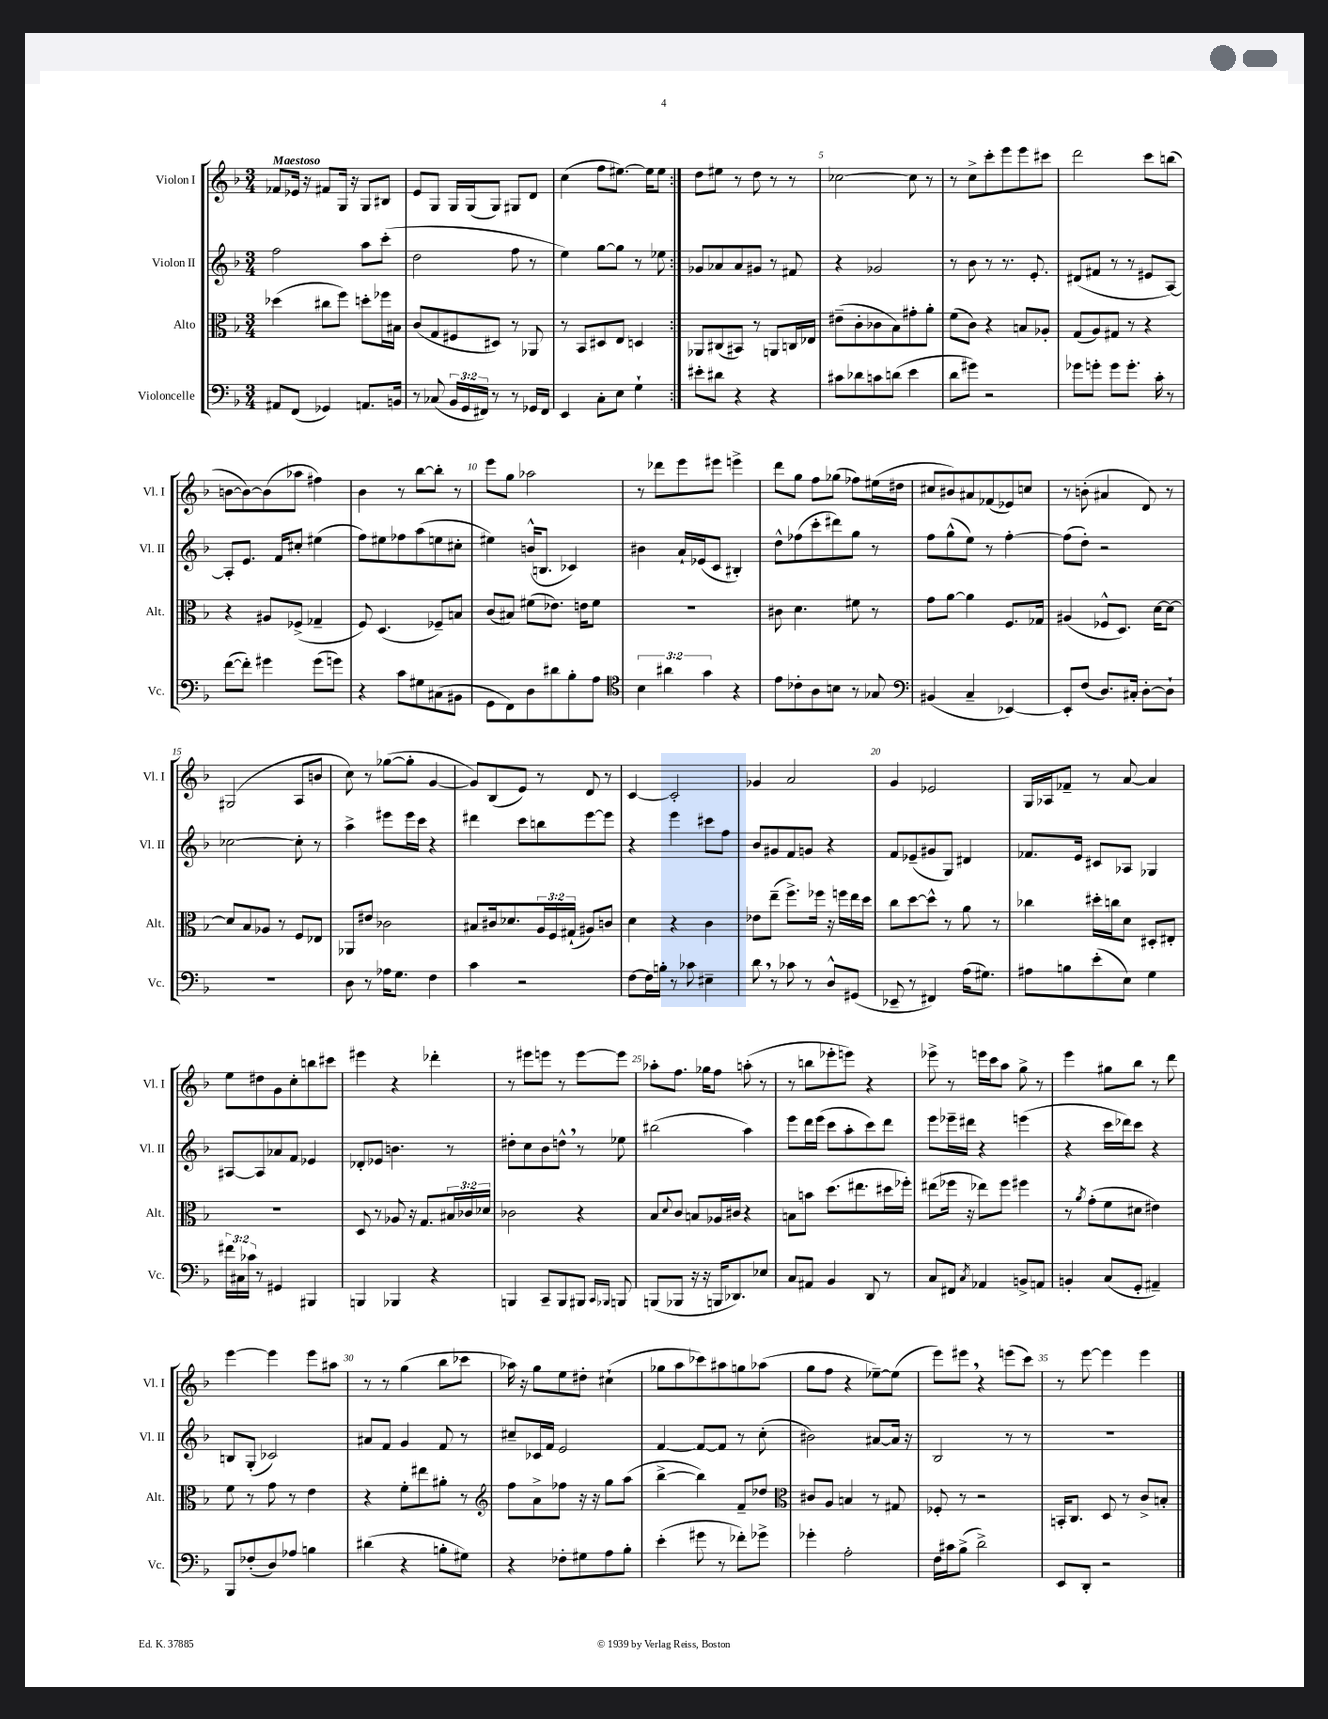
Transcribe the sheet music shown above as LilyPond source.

<<
\new StaffGroup <<
\new Staff = "s0" \with { instrumentName = "Violon I" shortInstrumentName = "Vl. I" } {
    \clef treble \key f \major \numericTimeSignature \time 3/4 \tempo "Maestoso"
    \repeat volta 2 { fes'8 ees'16 r16 fis'8 g16 r16 g8 bis8 |
    e'8 g8 g16 g16( g8) gis8 d'8 |
    c''4( f''8 eis''8.~) eis''16 eis''8 | }
    d''8 eis''8 r8 d''8 r8 r8 |
    ces''2~ ces''8 r8 |
    r8 c''8-> c'''8-. e'''8 e'''8 cis'''8 |
    d'''2 c'''8 b''8( |
    b'8~ b'8~) b'8( aes''8 fis''4) |
    bes'4 r8 bes''8~ bes''8-. r8 |
    e'''8 g''8 aes''2 |
    r8 des'''8 e'''8 eis'''8 e'''4-> |
    d'''8 g''8 f''8 ges''8( fes''8) eis''16( dis''16 |
    cis''8 bis'8) ais'8 fes'8( ees'8) c''8 |
    r8 b'8-.( ais'4 d'8) r8 |
    gis2( a8 b'8 |
    c''8) r8 ges''8~( ges''8-. g'4~ |
    g'8) bes8( e'8) r8 d'8 r8 |
    c'4~ c'2-. |
    ges'4 a'2 |
    g'4 ees'2 |
    g16 aes16 fes'8-- r8 a'8~ a'4 |
    e''8 dis''8 g'8 c''8-. b''8 cis'''8 |
    eis'''4 r4 des'''4-. |
    r8 eis'''8 e'''8 r8 e'''8~ e'''8 |
    aes''8-. f''8. ges''16 f''8 a''8-.( r8 |
    r8 b''8 ees'''8-. e'''8) r4 |
    ees'''8-> r8 e'''16 c'''16 a''8 g''8-> r8 |
    e'''4 gis''8 bes''8 r8 d'''8 |
    e'''4~ e'''4 e'''8 ais''8 |
    r8 r8 g''4( bes''8 ces'''8 |
    aes''16) r16 g''8 e''8 dis''8-. cis''4-!( |
    ges''8 a''8 ces'''8) ais''8 g''8 aes''8( |
    g''8 f''8 r4 ees''8~--) ees''8( |
    e'''8) eis'''8 \breathe r4 e'''8( c'''8) |
    r8 e'''8~ e'''4 e'''4 \bar "|." |
}
\new Staff = "s1" \with { instrumentName = "Violon II" shortInstrumentName = "Vl. II" } {
    \clef treble \key f \major \numericTimeSignature \time 3/4
    \repeat volta 2 { f''2 a''8 c'''8-.( |
    d''2 f''8 r8 |
    e''4) g''8~ g''8 r8 ees''8 | }
    ges'8 aes'8 aes'8 gis'8 r8 fis'8 |
    r4 ges'2 |
    r8 bes'8 r8 r8. e'8.-. |
    dis'8( fis'8 r8 r8 eis'8 a8~) |
    a8-. e'8. f'16 cis''8-. eis''4( |
    f''8) eis''8 fes''8 a''8( e''8 cis''8-. |
    eis''4) b'16-^( b8. ces'4) |
    bis'4 a'16-! ees'16( c'8 bis4-.) |
    d''8-^ fes''8( c'''8-. dis'''8) g''8 r8 |
    f''8 g''8-^( e''8) r8 f''4~-. |
    f''8( d''8-.) r2 |
    ces''2~ ces''8-. r8 |
    a''4-> eis'''8 eis'''16 c'''16 r4 |
    dis'''4 c'''8 b''8 e'''8~ e'''8 |
    r4 e'''4 cis'''8 f''8 |
    bes'8 gis'8 f'8 g'8 r4 |
    f'8 ees'8--( gis'8 g8) dis'4 |
    fes'8. e'16 cis'8 aes8 ges4 |
    ais8~ ais8 aes'8 f'8 ees'4 |
    des'8-. ees'8 b'4. r8 |
    dis''8-. c''8 bes'8 d''8-^ \breathe r8 ees''8 |
    bis''2( a''4) |
    e'''8 d'''16 e'''16( c'''8 a''8-. c'''8) d'''8 |
    e'''8 ees'''16-- dis'''16 r4 e'''4( |
    r4 c'''16 des'''16) c'''8 r4 |
    b8 g8-.( ces'2) |
    ais'8 f'8 g'4 f'8 r8 |
    cis''8-- ces'16 f'16 e'2 |
    f'4~ f'8~ f'8 r8 c''8-.( |
    bis'2) ais'8~ ais'16 r16 |
    bes2 r8 r8 |
    R2. \bar "|." |
}
\new Staff = "s2" \with { instrumentName = "Alto" shortInstrumentName = "Alt." } {
    \clef alto \key f \major \numericTimeSignature \time 3/4 \override Staff.TupletNumber.text = #tuplet-number::calc-fraction-text
    \repeat volta 2 { des''4( cis''8 f''8) d''8-. fes''16 bis16 |
    c'8( g8 fis8 dis8) r8 aes,8 |
    r8 bes,8 dis8 e8 d4 | }
    aes,8 cis8( bis,8) r8 a,8 c16 ees16 |
    eis'8--( c'8-. ces'8 bes8) gis'8-. a'8-. |
    f'8( c'8) r4 b8 aes8-. |
    g8( a8) gis8 r8 r4 |
    r4 ais8 fes8->( ges4-- |
    f8) d4.( fes8--) b8 |
    c'8( bis8) fis'8( ees'8.) e'16 fis'8 |
    R2. |
    cis'8 d'4. fis'8 r8 |
    g'8 a'8~ a'4 f8. ges16 |
    ais4( fes8-^ d8.) d'16~ d'8~ |
    d'8 bes8 aes8 r8 f8 ees8 |
    aes,8 eis'8 ces'2 |
    bis8 cis'16 des'8. \tuplet 3/2 { a16 f16 gis16-!( } ais8) c'8 |
    d'4 r4 c'4 |
    ees'8 e''8--( f''8.->) fes''16 r16 f''16 e''16 d''16 |
    c''8 d''8~ d''8-^ r8 a'8 r8 |
    ces''4 dis''16-. c''16 d'8 dis8-. eis8-. |
    R2. |
    d8 r8 aes8 r16 g8. \tuplet 3/2 { bis16 ces'16 des'16 } |
    ces'2 r4 |
    bes8 \appoggiatura { d'8 } c'8 b8 aes16 cis'16 r4 |
    b8 b'8 d''8.( eis''8. dis''16 fes''16-.) |
    eis''8( fes''16 r16 ees''8) fes''8 fis''4 |
    r8 \acciaccatura { a'8 } g'8-.( f'8 dis'8 eis'4) |
    f'8 r8 g'8 r8 e'4 |
    r4 f'8-. eis''8 ais'8-. r8 |
    \clef treble f''8 a'8-> fes''8 r16 r16 g''8 a''8( |
    bes''4~-> bes''4) f'8-- des''8 |
    \clef alto cis'8 a8 b4 r8 gis8 |
    fes8-. r8 r2 |
    b,16-. c8. d8 r8 c'8-> b8-. \bar "|." |
}
\new Staff = "s3" \with { instrumentName = "Violoncelle" shortInstrumentName = "Vc." } {
    \clef bass \key f \major \numericTimeSignature \time 3/4 \override Staff.TupletNumber.text = #tuplet-number::calc-fraction-text
    \repeat volta 2 { ais,8 f,8( ges,4) a,8. b,16 |
    r8 ces8( \tuplet 3/2 { bes,16 g,16 fis,16) } r8 r8 ges,16 fis,16 |
    e,4 c8-. e8 g4-! | }
    eis'8-. dis'8 r4 r4 |
    cis'8 des'8 c'8 d'8( e'4 |
    d'8 gis'8) r2 |
    ges'8 g'8-. g'8 g'8.-. c'16-. r8 |
    f'8~( f'8-.) gis'4 gis'8( g'8) |
    r4 c'8 gis8 cis8( bis,8 |
    g,8 f,8) d8 dis'8 bes8-. a8 |
    \clef tenor \tuplet 3/2 { bes4 ais'4 g'4 } r4 |
    e'8 ces'8-. a8 b8 r8 ges8 |
    \clef bass bis,4( c4-- ees,4~) |
    ees,8-. f8( d8.) cis16-. d8~-. d8-! |
    R2. |
    d8 r8 aes16 g8. f4 |
    c'4 r2 |
    f8~ f16 b16-. r8 ces'8 eis4-- |
    d'8 \breathe r8 ces'8 r8 d8-^ gis,8( |
    ees,8-- r8 fis,4) a16( gis8.) |
    ais8 b8 e'8-.( e8) g4 |
    \tuplet 3/2 { fis'16 cis16 ces'16 } r8 gis,4 bis,,4 |
    b,,4 bes,,4 r4 |
    b,,4 c,8-- b,,8 bis,,8 \grace { c,16 bes,,16 } b,,8 |
    b,,8( bes,,8 r16 r16 b,,16 des,8.) ees8 |
    c8 ais,8 bes,4 d,8 r8 |
    c8 fis,8 \acciaccatura { c8 } aes,4 b,8-> a,8 |
    b,4-. c8( g,8-. ais,4--) |
    bes,,8 fes8-.( d8) aes8 b4 |
    dis'4( r4 b8-. gis8) |
    r4 fes8-. gis8 a8 bes8-. |
    e'4-.( gis'8 r8 fes'8-.) ges'8-> |
    ges'4-. a2-. |
    f16 cis'16 bes8->( d'2->) |
    e,8 d,8-. r2 \bar "|." |
}
>>
>>
\layout { \context { \Score \override BarNumber.break-visibility = ##(#f #t #t) barNumberVisibility = #(every-nth-bar-number-visible 5) } }
